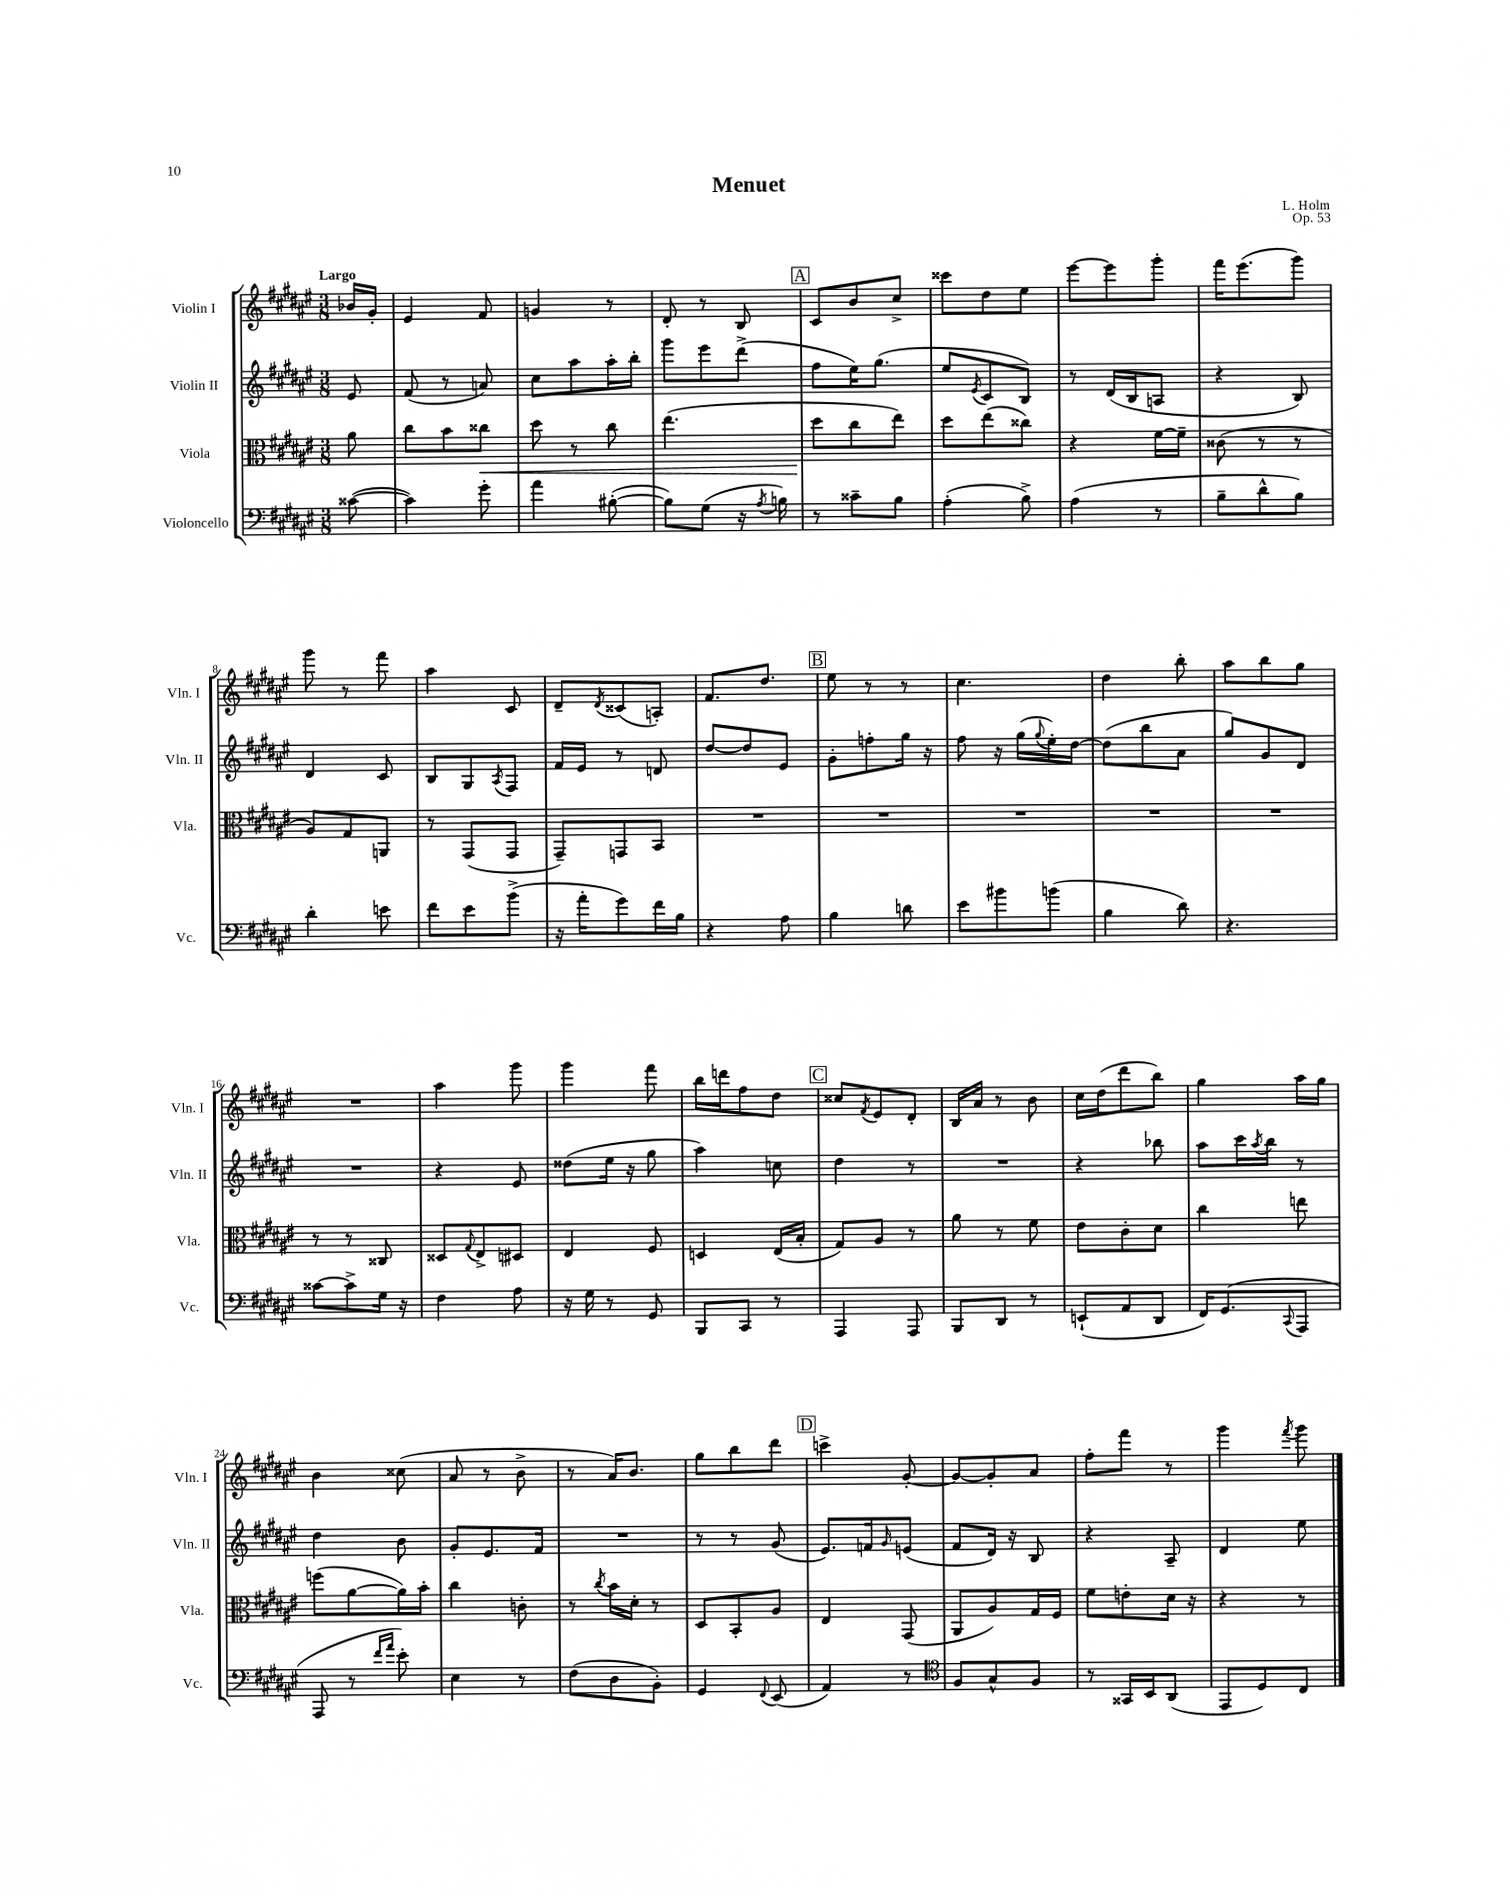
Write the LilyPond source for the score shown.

\header { title = "Menuet" composer = "L. Holm" opus = "Op. 53" }
<<
\new StaffGroup <<
\new Staff = "s0" \with { instrumentName = "Violin I" shortInstrumentName = "Vln. I" } {
    \clef treble \key fis \major \numericTimeSignature \time 3/8 \partial 8 \tempo "Largo"
    bes'16 gis'16-. |
    eis'4 fis'8 |
    g'4 r8 |
    dis'8-. r8 b8 |
    \mark \markup { \box "A" } cis'8 b'8 cis''8-> |
    cisis'''8 dis''8 eis''8 |
    eis'''8~ eis'''8 gis'''8-. |
    fis'''16 eis'''8.( gis'''8) |
    gis'''8 r8 fis'''8 |
    ais''4 cis'8 |
    dis'8-- \acciaccatura { dis'8 } cisis'8( a8-.) |
    fis'8. dis''8. |
    \mark \markup { \box "B" } eis''8 r8 r8 |
    cis''4. |
    dis''4 b''8-. |
    ais''8 b''8 gis''8 |
    R4. |
    ais''4 gis'''8 |
    gis'''4 fis'''8 |
    b''16 d'''16 fis''8 dis''8 |
    \mark \markup { \box "C" } cisis''8 \acciaccatura { fis'8 } eis'8 dis'8-. |
    b16 ais'16 r8 b'8 |
    cis''16 dis''16( dis'''8 b''8) |
    gis''4 ais''16 gis''16 |
    b'4 cisis''8( |
    ais'8 r8 b'8-> |
    r8 ais'16) b'8. |
    gis''8 b''8 dis'''8 |
    \mark \markup { \box "D" } c'''4-> gis'8~-. |
    gis'8~ gis'8-. ais'8 |
    fis''8-. fis'''8 r8 |
    gis'''4 \acciaccatura { fis'''8 } gis'''8 \bar "|." |
}
\new Staff = "s1" \with { instrumentName = "Violin II" shortInstrumentName = "Vln. II" } {
    \clef treble \key fis \major \numericTimeSignature \time 3/8 \partial 8
    eis'8 |
    fis'8( r8 a'8) |
    cis''8 ais''8 ais''16-. b''16-. |
    gis'''8 eis'''8 dis'''8->( |
    \mark \markup { \box "A" } fis''8 eis''16) gis''8.( |
    eis''8 \acciaccatura { eis'8 } cis'8 b8) |
    r8 dis'16( b16 a8 |
    r4 b8) |
    dis'4 cis'8 |
    b8 gis8 \acciaccatura { ais8 } fis8 |
    fis'16 eis'16 r8 d'8 |
    dis''8~ dis''8 eis'8 |
    \mark \markup { \box "B" } gis'8-. f''8-. gis''16 r16 |
    fis''8 r16 gis''16( \appoggiatura { gis''8 } eis''16-.) dis''16~ |
    dis''8( b''8 ais'8 |
    gis''8) gis'8 dis'8 |
    R4. |
    r4 eis'8 |
    disis''8( eis''16 r16 gis''8 |
    ais''4) c''8 |
    \mark \markup { \box "C" } dis''4 r8 |
    R4. |
    r4 bes''8 |
    ais''8 cis'''16 \acciaccatura { ais''8 } b''16 r8 |
    dis''4 b'8 |
    gis'8-. eis'8. fis'16 |
    R4. |
    r8 r8 gis'8( |
    \mark \markup { \box "D" } eis'8.) f'16 \grace { gis'16 } e'8( |
    fis'8 dis'16) r16 b8 |
    r4 ais8-- |
    dis'4 eis''8 \bar "|." |
}
\new Staff = "s2" \with { instrumentName = "Viola" shortInstrumentName = "Vla." } {
    \clef alto \key fis \major \numericTimeSignature \time 3/8 \partial 8
    ais'8 |
    cis''8 b'8 cisis''8\< |
    dis''8 r8 cis''8 |
    eis''4.( |
    \mark \markup { \box "A" } dis''8\! cis''8 eis''8) |
    dis''8 eis''8( cisis''8) |
    r4 fis'16~ fis'16-- |
    cisis'8( r8 r8 |
    ais8) gis8 a,8 |
    r8 gis,8( gis,8 |
    gis,8--) g,8 b,8 |
    R4. |
    \mark \markup { \box "B" } R4. |
    R4. |
    R4. |
    R4. |
    r8 r8 cisis8 |
    disis8 \appoggiatura { gis8 } eis8-> dis8 |
    eis4 fis8 |
    d4 eis16( b16-. |
    \mark \markup { \box "C" } gis8) ais8 r8 |
    ais'8 r8 fis'8 |
    eis'8 cis'8-. dis'8 |
    cis''4 e''8 |
    f''8( ais'8~ ais'16) b'16-. |
    cis''4 c'8-. |
    r8 \acciaccatura { cis''8 } b'16 dis'16-. r8 |
    dis8 b,8-. ais8 |
    \mark \markup { \box "D" } eis4 gis,8( |
    ais,8 ais8) gis16 fis16 |
    fis'8 e'8-. dis'16 r16 |
    r4 r8 \bar "|." |
}
\new Staff = "s3" \with { instrumentName = "Violoncello" shortInstrumentName = "Vc." } {
    \clef bass \key fis \major \numericTimeSignature \time 3/8 \partial 8
    cisis'8~( |
    cisis'4) gis'8-. |
    ais'4 bis8~-.( |
    bis8) gis8( r16 \acciaccatura { ais8 } b16) |
    \mark \markup { \box "A" } r8 cisis'8-- b8 |
    ais4-.( b8->) |
    ais4( r8 |
    b8-- dis'8-^ b8) |
    dis'4-. e'8 |
    fis'8 eis'8 b'8->( |
    r16 ais'16-. gis'8) fis'16 b16 |
    r4 ais8 |
    \mark \markup { \box "B" } b4 d'8 |
    eis'8 bis'8 b'8( |
    b4 dis'8) |
    r4. |
    cisis'8~ cisis'8-> gis16 r16 |
    fis4 ais8 |
    r16 gis16 r8 gis,8 |
    b,,8 cis,8 r8 |
    \mark \markup { \box "C" } ais,,4 ais,,8 |
    b,,8 dis,8 r8 |
    e,8-!( ais,8 dis,8 |
    fis,16) gis,8.( \appoggiatura { cis,8 } ais,,8 |
    ais,,8 r8 \grace { fis'16 ais'16 } eis'8-.) |
    eis4 r8 |
    fis8( dis8 b,8-.) |
    gis,4 \appoggiatura { fis,8 } eis,8( |
    \mark \markup { \box "D" } ais,4) r8 |
    \clef tenor fis8 gis8-^ fis8 |
    r8 gisis,16 b,16 ais,8( |
    eis,8 dis8) cis8 \bar "|." |
}
>>
>>
